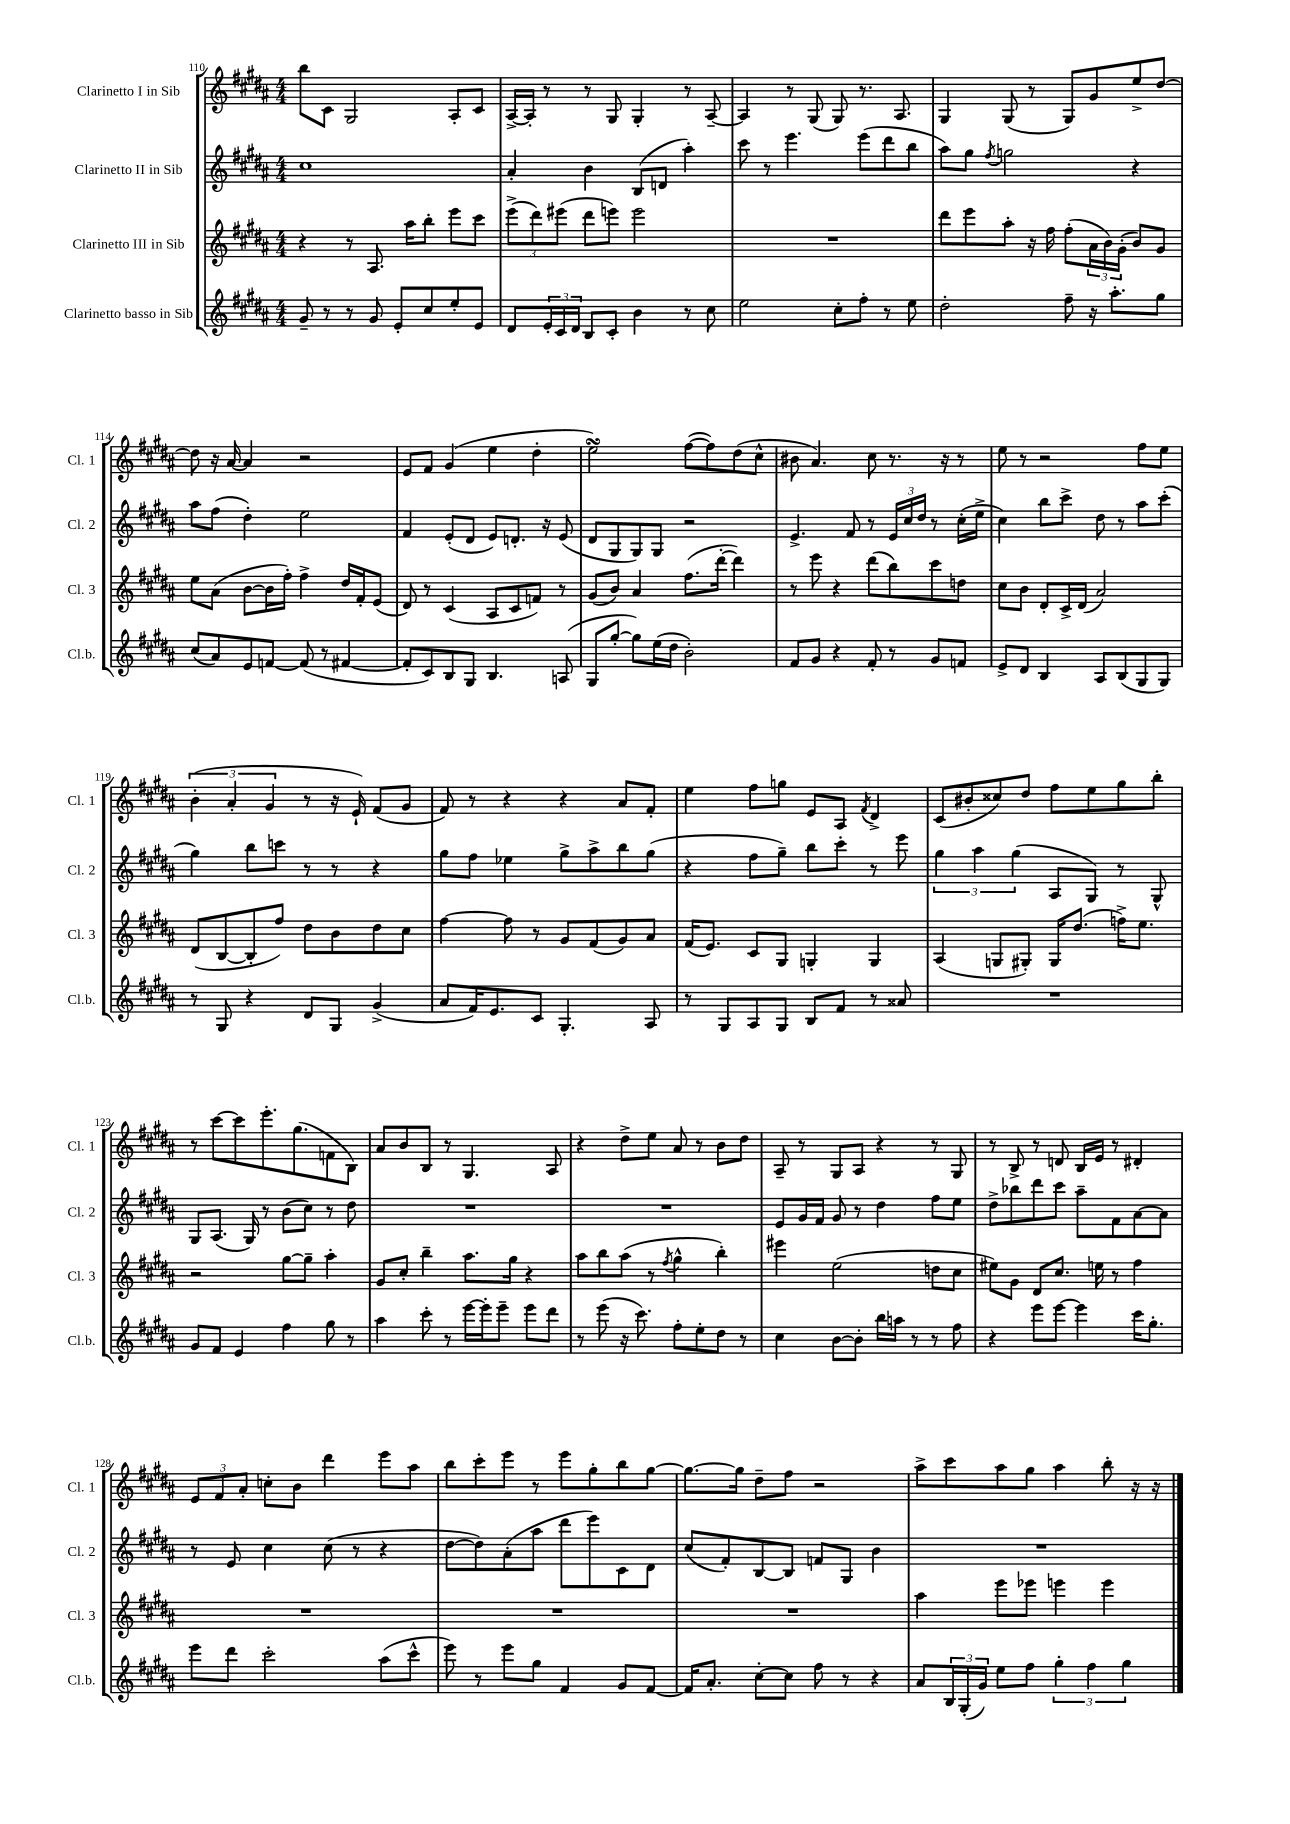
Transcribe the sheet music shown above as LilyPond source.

<<
\new StaffGroup <<
\new Staff = "s0" \with { instrumentName = "Clarinetto I in Sib" shortInstrumentName = "Cl. 1" } {
    \clef treble \key b \major \numericTimeSignature \time 4/4
    b''8 cis'8 gis2 ais8-. cis'8 |
    ais16~-> ais16-. r8 r8 gis8 gis4-. r8 ais8~-- |
    ais4 r8 gis8( gis8) r8. ais8. |
    gis4 gis8( r8 gis8) gis'8 e''8-> dis''8~ |
    dis''8 r16 ais'16~ ais'4 r2 |
    e'8 fis'8 gis'4( e''4 dis''4-. |
    e''2\turn) fis''8~( fis''8) dis''8( cis''8-^ |
    bis'8 ais'4.) cis''8 r8. r16 r8 |
    e''8 r8 r2 fis''8 e''8 |
    \tuplet 3/2 { b'4-.( ais'4-. gis'4 } r8 r16 e'16-!) fis'8( gis'8 |
    fis'8) r8 r4 r4 ais'8 fis'8-. |
    e''4 fis''8 g''8 e'8 ais8 \acciaccatura { fis'8 } dis'4-> |
    cis'8( bis'8-. cisis''8) dis''8 fis''8 e''8 gis''8 b''8-. |
    r8 cis'''8~ cis'''8 e'''8.-. gis''8.( f'8 b8) |
    ais'8 b'8 b8 r8 gis4. ais8 |
    r4 dis''8-> e''8 ais'8 r8 b'8 dis''8 |
    ais8-- r8 gis8 ais8 r4 r8 gis8 |
    r8 b8-> r8 d'8 b16 e'16 r8 dis'4-. |
    \tuplet 3/2 { e'8 fis'8 ais'8-. } c''8-. b'8 dis'''4 e'''8 ais''8 |
    b''8 cis'''8-. e'''8 r8 e'''8 gis''8-. b''8 gis''8~ |
    gis''8.~ gis''16 dis''8-- fis''8 r2 |
    ais''8-> cis'''8 ais''8 gis''8 ais''4 b''8-. r16 r16 \bar "|." |
}
\new Staff = "s1" \with { instrumentName = "Clarinetto II in Sib" shortInstrumentName = "Cl. 2" } {
    \clef treble \key b \major \numericTimeSignature \time 4/4
    cis''1 |
    ais'4-. b'4 b8( d'8 ais''4-.) |
    cis'''8 r8 e'''4. e'''8( dis'''8 b''8 |
    ais''8) gis''8 \acciaccatura { fis''8 } g''2 r4 |
    ais''8 fis''8( dis''4-.) e''2 |
    fis'4 e'8-.( dis'8 e'8) d'8.-. r16 e'8( |
    dis'8 gis8 gis8) gis8 r2 |
    e'4.-> fis'8 r8 \tuplet 3/2 { e'16 cis''16 dis''16 } r8 cis''16-.( e''16-> |
    cis''4) b''8 cis'''8-> dis''8 r8 ais''8 cis'''8-.( |
    gis''4) b''8 c'''8 r8 r8 r4 |
    gis''8 fis''8 ees''4 gis''8-> ais''8-> b''8 gis''8( |
    r4 fis''8 gis''8--) b''8 cis'''8-. r8 e'''8 |
    \tuplet 3/2 { gis''4 ais''4 gis''4( } ais8 gis8) r8 gis8-^ |
    gis8 ais8.( gis16) r8 b'8( cis''8) r8 dis''8 |
    R1 |
    R1 |
    e'8 gis'16 fis'16 gis'8 r8 dis''4 fis''8 e''8 |
    dis''8-> bes''8 dis'''8 cis'''8 ais''8-- fis'8 ais'8~ ais'8 |
    r8 e'8 cis''4 cis''8( r8 r4 |
    dis''8~ dis''8) ais'8-.( ais''8 dis'''8 e'''8) cis'8 dis'8 |
    cis''8( fis'8-.) b8~ b8 f'8 gis8 b'4 |
    R1 \bar "|." |
}
\new Staff = "s2" \with { instrumentName = "Clarinetto III in Sib" shortInstrumentName = "Cl. 3" } {
    \clef treble \key b \major \numericTimeSignature \time 4/4
    r4 r8 ais8. ais''16 b''8-. e'''8 cis'''8 |
    \tuplet 3/2 { e'''8->( dis'''8) eis'''8( } dis'''8 e'''8) e'''2 |
    R1 |
    dis'''8 e'''8 ais''8-. r16 fis''16 fis''8-.( \tuplet 3/2 { ais'16 b'16) gis'16-.( } b'8) gis'8 |
    e''8 ais'8( b'8~ b'16 fis''16-.) fis''4-> dis''16 fis'16-. e'8( |
    dis'8) r8 cis'4( ais8 cis'8 f'8) r8 |
    gis'8( b'8) ais'4 fis''8.( dis'''16~-. dis'''4) |
    r8 e'''8 r4 dis'''8( b''8) cis'''8 d''8 |
    cis''8 b'8 dis'8-. cis'16-> dis'16( ais'2) |
    dis'8( b8~ b8-. fis''8) dis''8 b'8 dis''8 cis''8 |
    fis''4~ fis''8 r8 gis'8 fis'8( gis'8) ais'8 |
    fis'16( e'8.) cis'8 gis8 g4-. g4 |
    ais4( g8 gis8-.) gis16 dis''8.( f''16->) e''8. |
    r2 gis''8~ gis''8-- ais''4-. |
    gis'8 cis''8-. b''4-- ais''8. gis''16 r4 |
    ais''8 b''8 ais''8( r8 \acciaccatura { fis''8 } gis''4-^ b''4-.) |
    eis'''4 e''2( d''8 cis''8 |
    eis''8) gis'8 dis'8 cis''8. e''16 r8 fis''4 |
    R1 |
    R1 |
    R1 |
    ais''4 e'''8 ees'''8 e'''4 e'''4 \bar "|." |
}
\new Staff = "s3" \with { instrumentName = "Clarinetto basso in Sib" shortInstrumentName = "Cl.b." } {
    \clef treble \key b \major \numericTimeSignature \time 4/4
    gis'8-- r8 r8 gis'8 e'8-. cis''8 e''8-. e'8 |
    dis'8 \tuplet 3/2 { e'16-. cis'16 dis'16 } b8 cis'8-. b'4 r8 cis''8 |
    e''2 cis''8-. fis''8-. r8 e''8 |
    dis''2-. fis''8-- r16 ais''8.-. gis''8 |
    cis''8( ais'8) e'8 f'8~ f'8( r8 fis'4~ |
    fis'8-. cis'8) b8 gis8 b4. a8( |
    gis8 gis''8~-. gis''8) e''16( dis''16 b'2-.) |
    fis'8 gis'8 r4 fis'8-. r8 gis'8 f'8 |
    e'8-> dis'8 b4 ais8 b8( gis8 gis8) |
    r8 gis8 r4 dis'8 gis8 gis'4->( |
    ais'8 fis'16) e'8. cis'8 gis4.-. ais8 |
    r8 gis8 ais8 gis8 b8 fis'8 r8 aisis'8 |
    R1 |
    gis'8 fis'8 e'4 fis''4 gis''8 r8 |
    ais''4 cis'''8-. r8 e'''16~ e'''16-. e'''8-- e'''8 dis'''8 |
    r8 e'''8( r16 cis'''8.) fis''8-. e''8-. dis''8 r8 |
    cis''4 b'8~ b'8-. b''16 a''16 r8 r8 fis''8 |
    r4 e'''8 e'''8~ e'''4 cis'''16 gis''8.-. |
    e'''8 dis'''8 cis'''2-. ais''8( cis'''8-^ |
    e'''8) r8 e'''8 gis''8 fis'4 gis'8 fis'8~ |
    fis'16 ais'8.-. cis''8~-. cis''8 fis''8 r8 r4 |
    ais'8 \tuplet 3/2 { b16 gis16-.( gis'16) } e''8 fis''8 \tuplet 3/2 { gis''4-. fis''4 gis''4 } \bar "|." |
}
>>
>>
\layout { \context { \Score currentBarNumber = #110 } }
